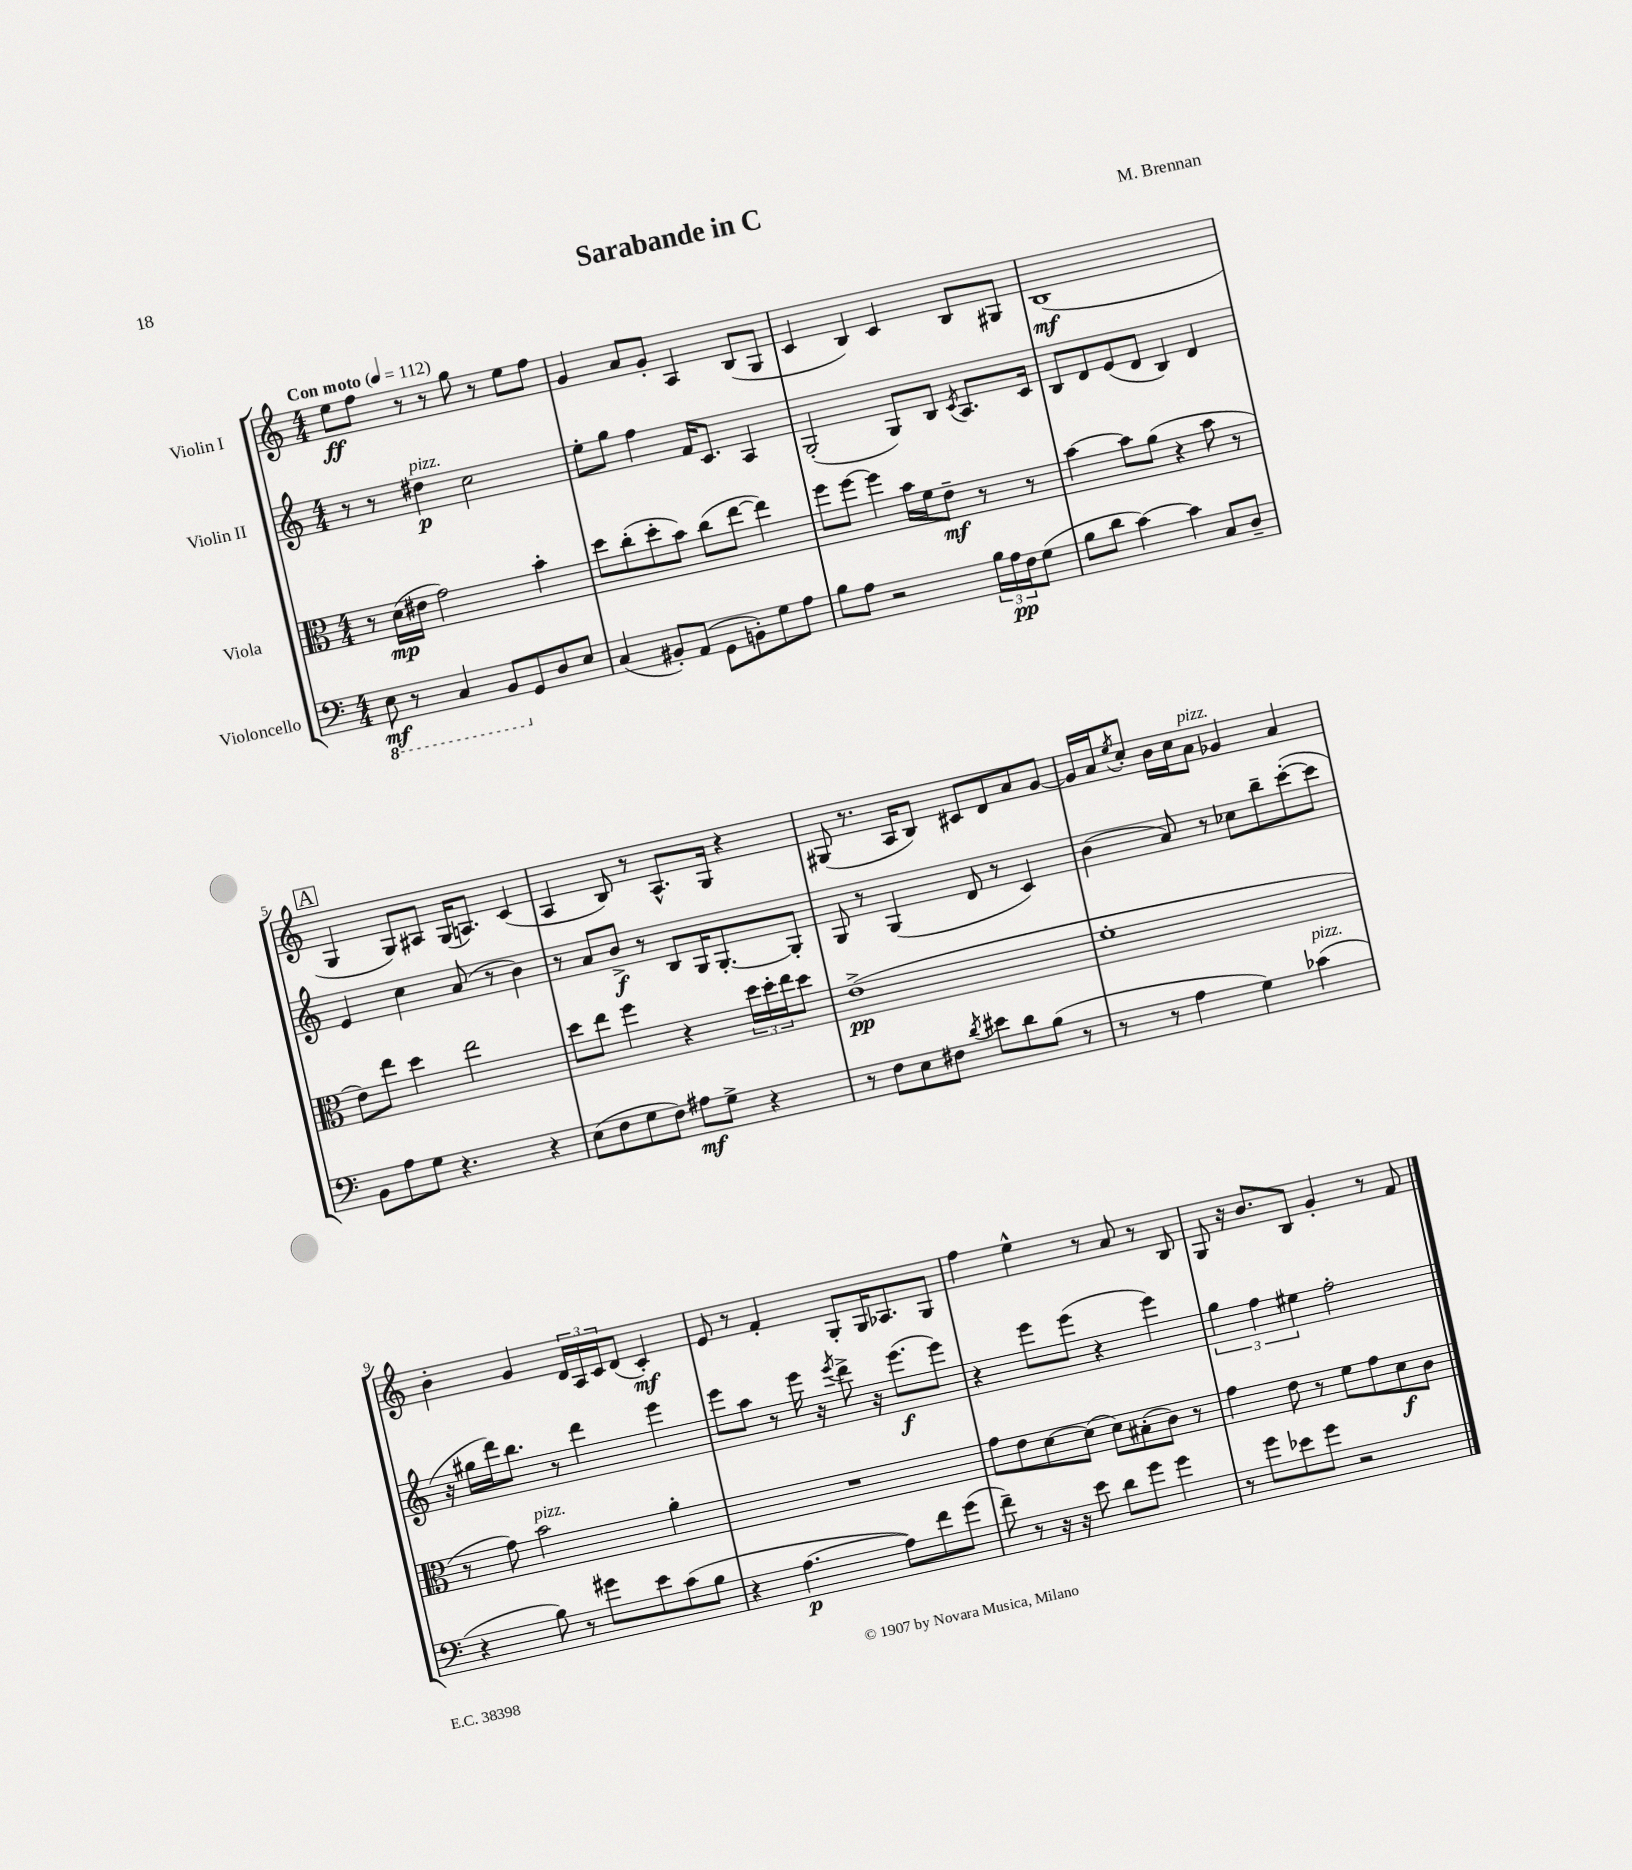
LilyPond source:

\header { title = "Sarabande in C" composer = "M. Brennan" }
<<
\new StaffGroup <<
\new Staff = "s0" \with { instrumentName = "Violin I" } {
    \clef treble \key c \major \numericTimeSignature \time 4/4 \tempo "Con moto" 4 = 112
    e''8\ff f''8 r8 r8 g''8 r8 e''8 f''8 |
    g'4 a'8 g'8-. a4 b8( g8 |
    c'4 b4) c'4 b8 gis8 |
    b1\mf( |
    \mark \markup { \box "A" } g4 g8) ais8 g16( a8.) c'4( |
    a4 b8) r8 a8.-^ g16 r4 |
    gis8( r8. a16 b8) cis'8 d'8 a'8 g'8~ |
    g'16 a'16 \acciaccatura { e''8 } c''8-. b'16 c''16 a'8^\markup { \italic "pizz." } ges'4 a'4 |
    b'4-. g'4 \tuplet 3/2 { d'16 a16 c'16 } d'8( c'4-.\mf) |
    e'8 r8 f'4-. g8-. g16 aes8. g8 |
    f''4 e''4-^ r8 a'8 r8 b8 |
    g8 r16 b'8. b8 g'4-. r8 f'8 \bar "|." |
}
\new Staff = "s1" \with { instrumentName = "Violin II" } {
    \clef treble \key c \major \numericTimeSignature \time 4/4
    r8 r8 dis''4\p^\markup { \italic "pizz." } c''2 |
    e''8-. g''8 f''4 f'16 c'8. a4 |
    g2-.( g8) b8 \acciaccatura { c'8 } a8. c'16 |
    b8 d'8 e'8( d'8 b4) d'4 |
    \mark \markup { \box "A" } e'4 c''4 a'8( r8 b'4) |
    r8 a'8 b'8->\f r8 b8 g16 g8.~-. g8-. |
    g8 r8 g4( d'8 r8 c'4) |
    b'4( a'8) r8 ces''8 b''8-- c'''8~-.( c'''8 |
    r16 gis''16 d'''16) b''8. r8 d'''4 e'''4 |
    e'''8 a''8 r8 e'''16 r16 \acciaccatura { e'''8 } d'''8-> r16 e'''8.\f( e'''8) |
    r4 e'''8 e'''8( r4 e'''4) |
    \tuplet 3/2 { g''4 f''4 eis''4 } f''2-. \bar "|." |
}
\new Staff = "s2" \with { instrumentName = "Viola" } {
    \clef alto \key c \major \numericTimeSignature \time 4/4
    r8 d'16\mp( eis'16 g'2) b'4-. |
    d''8 c''8-.( d''8-. b'8) c''8( e''8~ e''4) |
    f''8 f''8~ f''4 b'16 f'16 e'8--\mf r8 r8 |
    b'4~ b'8 a'8( r4 b'8 r8 |
    \mark \markup { \box "A" } e'8) e''8 d''4 e''2 |
    d''8 e''8 f''4 r4 \tuplet 3/2 { d''16 d''16-. e''16 } d''8 |
    e'1->\pp( |
    f'1-. |
    r8 g'8) b'2^\markup { \italic "pizz." } a'4-. |
    R1 |
    g'8 e'8 d'8~ d'8( d'8) bis8-.( c'8) r8 |
    g'4 e'8 r8 f'8 g'8 d'8\f c'8 \bar "|." |
}
\new Staff = "s3" \with { instrumentName = "Violoncello" } {
    \clef bass \key c \major \numericTimeSignature \time 4/4
    \ottava #-1 e,8\mf r8 c,4 b,,8 \ottava #0 g,8 d8 e8 |
    c4( bis,8-.) a,8( g,8 b,8-.) g8 a8 |
    b8 a8 r2 \tuplet 3/2 { b16 a16\pp f16 } g8( |
    b8 d'8 c'4~) c'4 c8 d8-- |
    \mark \markup { \box "A" } b,8 a8 g8 r4. r4 |
    e8( f8 g8 f8) ais8\mf g8-> r4 |
    r8 f8 e8 fis8 \acciaccatura { d'8 } eis'8 d'8 b8( r8 |
    r8 r8 a4 g4) ces'4^\markup { \italic "pizz." }( |
    r4 b8) r8 gis'8 e'8 c'8( b8 |
    r4 a4.~\p a8) f'8 g'8( |
    f'8--) r8 r16 r16 e'8 d'8 g'8 g'4 |
    r8 g'8 ees'8 g'8 r2 \bar "|." |
}
>>
>>
